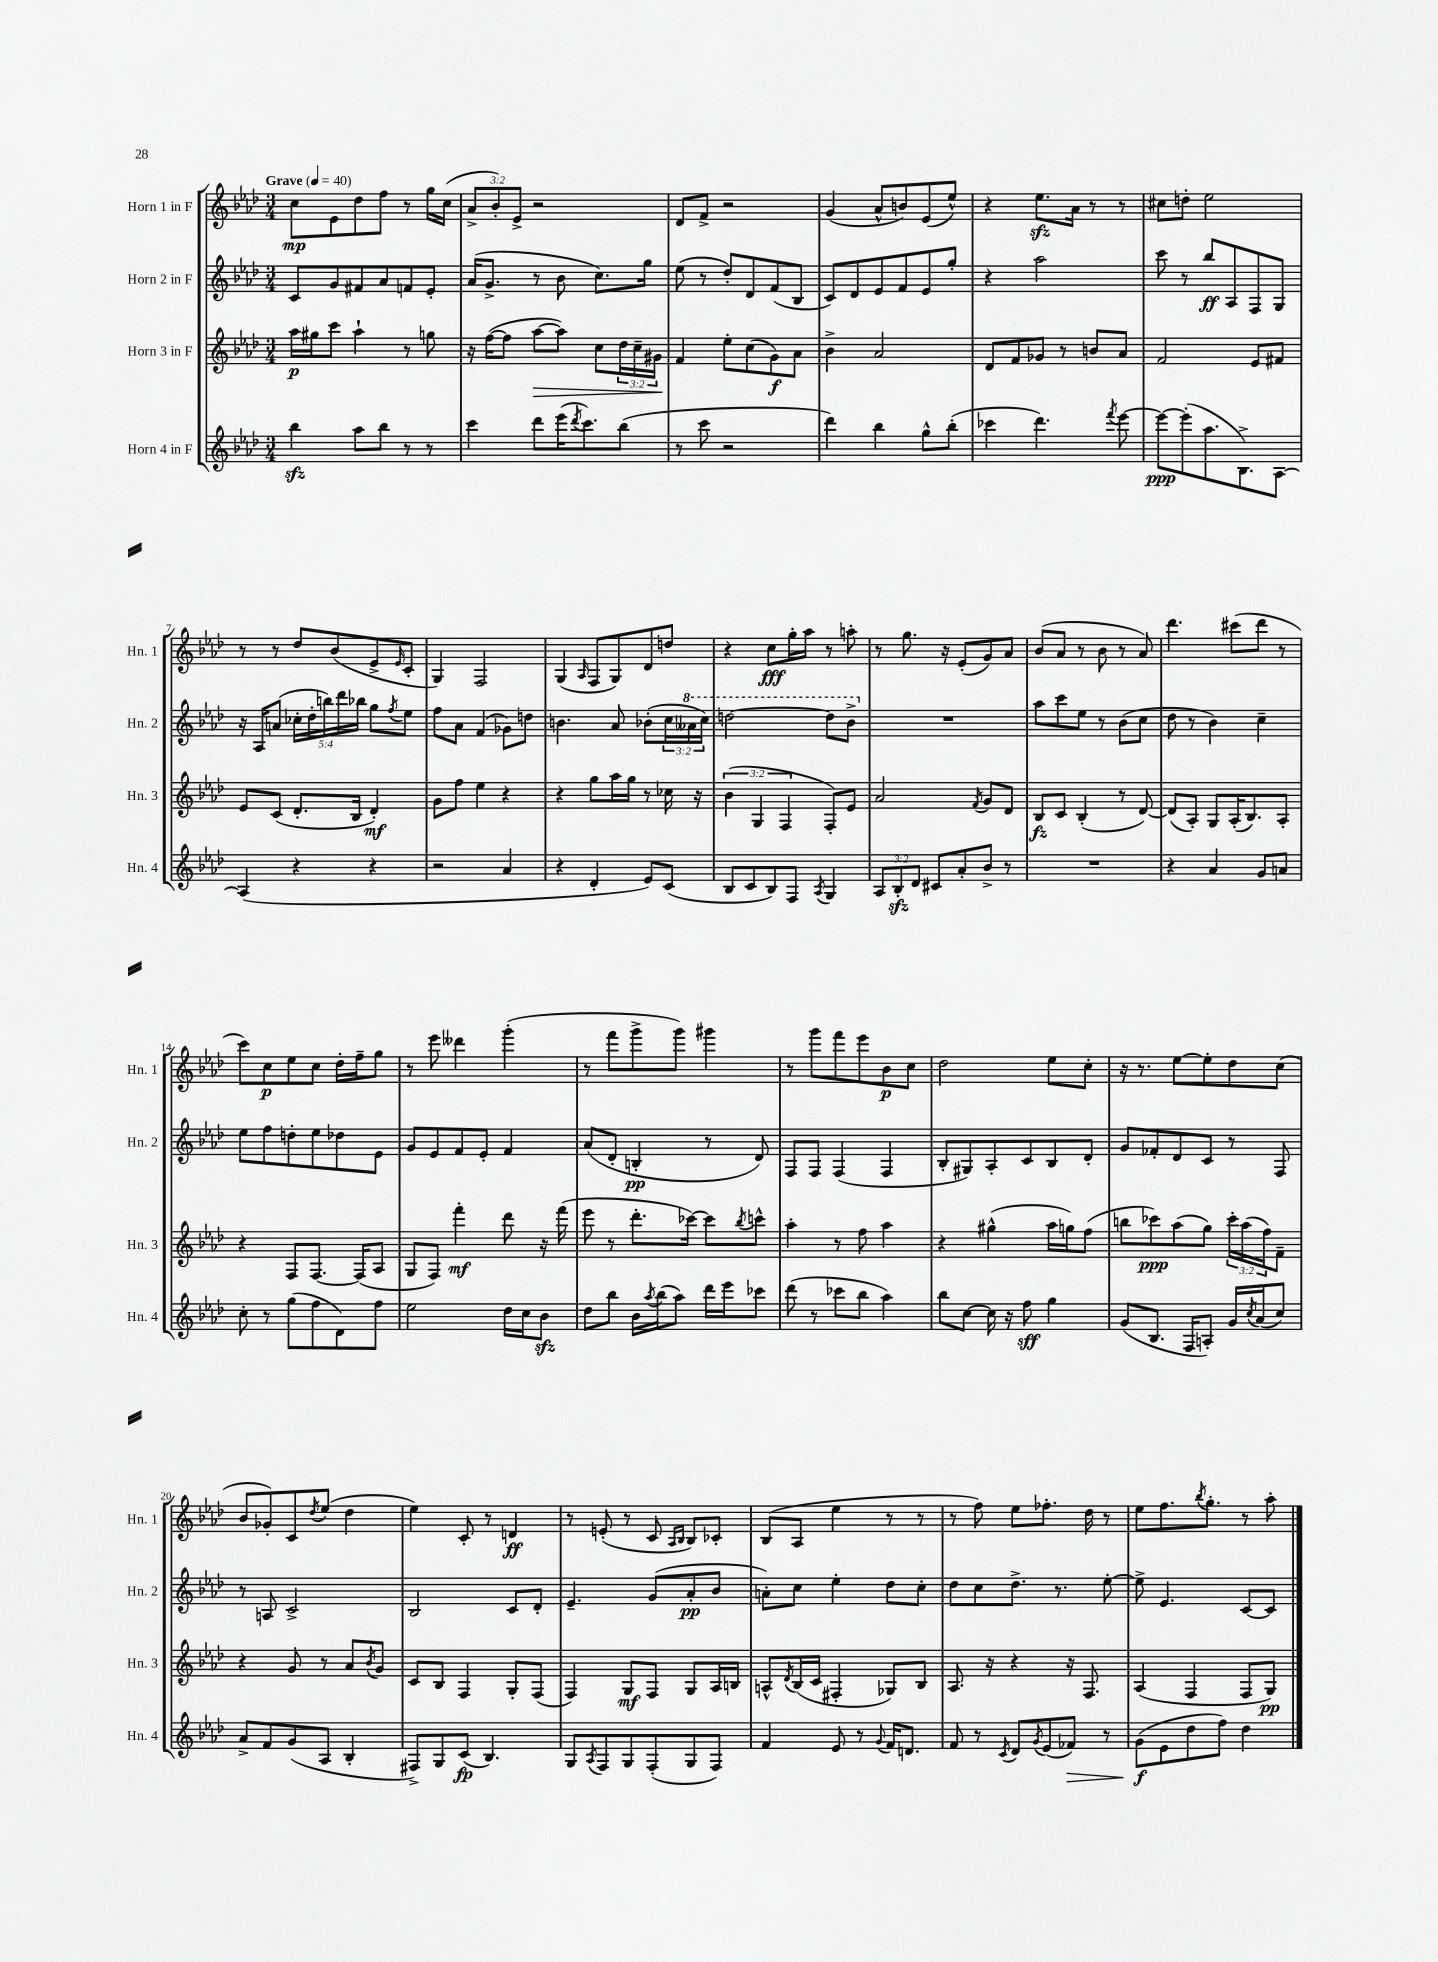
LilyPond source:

<<
\new StaffGroup <<
\new Staff = "s0" \with { instrumentName = "Horn 1 in F" shortInstrumentName = "Hn. 1" } {
    \clef treble \key aes \major \numericTimeSignature \time 3/4 \override Staff.TupletNumber.text = #tuplet-number::calc-fraction-text \tempo "Grave" 4 = 40
    c''8\mp ees'8 des''8 f''8 r8 g''16 c''16( |
    \tuplet 3/2 { aes'8-> bes'8-.) ees'8-> } r2 |
    des'8 f'8-> r2 |
    g'4( aes'8-^ b'8) ees'8( ees''8-^) |
    r4 ees''8.\sfz aes'16 r8 r8 |
    cis''8 d''8-. ees''2 |
    r8 r8 des''8 bes'8( ees'8-> \grace { ees'16 } c'8-. |
    g4) f2 |
    g4( \grace { aes16 } f8 g8) des'8 d''8 |
    r4 c''8\fff g''16-. aes''16 r8 a''8-. |
    r8 g''8. r16 ees'8-.( g'8) aes'8 |
    bes'8( aes'8 r8 bes'8 r8 aes'8) |
    des'''4. cis'''8( des'''8 r8 |
    c'''8) c''8\p ees''8 c''8 des''16-. f''16-- g''8 |
    r8 ees'''8 deses'''4 g'''4-.( |
    r8 f'''8 g'''8-> g'''8) gis'''4 |
    r8 g'''8 f'''8 ees'''8 bes'8\p c''8 |
    des''2 ees''8 c''8-. |
    r16 r8. ees''8~ ees''8-. des''8 c''8( |
    bes'8 ges'8-.) c'8 \acciaccatura { des''8 } ees''8( des''4 |
    ees''4) c'8-. r8 d'4\ff |
    r8 e'8-.( r8 c'8 \grace { aes16 bes16 } bes8) ces'8-. |
    bes8( aes8 ees''4 r8 r8 |
    r8 f''8) ees''8 fes''8.-. des''16 r8 |
    ees''8 f''8. \acciaccatura { bes''8 } g''8.-. r8 aes''8-. \bar "|." |
}
\new Staff = "s1" \with { instrumentName = "Horn 2 in F" shortInstrumentName = "Hn. 2" } {
    \clef treble \key aes \major \numericTimeSignature \time 3/4 \override Staff.TupletNumber.text = #tuplet-number::calc-fraction-text
    c'8 g'8 fis'8 aes'8 f'8 ees'8-. |
    aes'16( g'8.-> r8 bes'8 c''8.) g''16 |
    ees''8( r8 des''8-.) des'8 f'8( bes8 |
    c'8) des'8 ees'8 f'8 ees'8 g''8-. |
    r4 aes''2 |
    c'''8 r8 bes''8\ff aes8 f8 g8 |
    r16 aes16 a'8( \tuplet 5/4 { ces''16-. des''16-. b''16) des'''16 bes''16 } g''8 \acciaccatura { f''8 } ees''8 |
    f''8 aes'8 f'4( ges'8) d''8 |
    b'4. aes'8 bes'8-.( \tuplet 3/2 { c''16 \ottava #1 aeses''16 c'''16) } |
    d'''2~ d'''8 bes''8-> \ottava #0 |
    R2. |
    aes''8 c'''8 ees''8 r8 bes'8( c''8 |
    des''8 r8 bes'4) c''4-- |
    ees''8 f''8 d''8-. ees''8 des''8 ees'8 |
    g'8 ees'8 f'8 ees'8-. f'4 |
    aes'8( des'8-. b4-.\pp r8 des'8) |
    f8 f8 f4( f4 |
    bes8-. gis8) aes8-. c'8 bes8 des'8-. |
    g'8 fes'8-. des'8 c'8 r8 f8 |
    r8 a8 c'2-> |
    bes2 c'8 des'8-. |
    ees'4.-- g'8( aes'8-.\pp bes'8 |
    a'8-.) c''8 ees''4-. des''8 c''8-. |
    des''8 c''8 des''8.-> r8. ees''8~-. |
    ees''8-> ees'4. c'8~ c'8 \bar "|." |
}
\new Staff = "s2" \with { instrumentName = "Horn 3 in F" shortInstrumentName = "Hn. 3" } {
    \clef treble \key aes \major \numericTimeSignature \time 3/4 \override Staff.TupletNumber.text = #tuplet-number::calc-fraction-text
    aes''16\p gis''16 c'''8 aes''4-! r8 g''8 |
    r16 f''16~( f''8 aes''8~\> aes''8) c''8 \tuplet 3/2 { des''16 c''16-- gis'16\! } |
    f'4 ees''8-. c''8( g'8\f) aes'8 |
    bes'4-> aes'2 |
    des'8 f'8 ges'8 r8 b'8 aes'8 |
    f'2 ees'8 fis'8 |
    ees'8 c'8( des'8.-. bes16 des'4-.\mf) |
    g'8 f''8 ees''4 r4 |
    r4 g''8 aes''16 g''16 r8 ces''16 r16 |
    \tuplet 3/2 { bes'4( g4 f4 } f8-.) ees'8 |
    aes'2 \acciaccatura { f'8 } g'8 des'8 |
    bes8\fz c'8 bes4-.( r8 des'8~) |
    des'8( aes8-.) g8 aes16-.( bes8.) aes8-. |
    r4 f8 f8.~ f16( aes8 |
    g8 f8) f'''4-.\mf des'''8 r16 f'''16( |
    ees'''8 r8 des'''8.-. ces'''16~) ces'''8 \acciaccatura { bes''8 } c'''8-^ |
    aes''4-. r8 f''8 aes''4 |
    r4 gis''4-^( aes''16 g''16) f''8( |
    b''8 ces'''8\ppp) aes''8( g''8) \tuplet 3/2 { ces'''16-. aes''16( f''16) } f'8-- |
    r4 g'8 r8 aes'8 \acciaccatura { bes'8 } g'8 |
    c'8 bes8 f4 g8-. f8( |
    f4) g8\mf f8 g8 aes16 b16 |
    a8-^ \acciaccatura { des'8 } bes16( c'16 fis4-. ges8) bes8 |
    aes8. r16 r4 r16 f8. |
    aes4( f4 f8 g8\pp) \bar "|." |
}
\new Staff = "s3" \with { instrumentName = "Horn 4 in F" shortInstrumentName = "Hn. 4" } {
    \clef treble \key aes \major \numericTimeSignature \time 3/4 \override Staff.TupletNumber.text = #tuplet-number::calc-fraction-text
    bes''4\sfz aes''8 bes''8 r8 r8 |
    c'''4 des'''8 ees'''16( \acciaccatura { des'''8 } c'''8.) bes''8( |
    r8 c'''8 r2 |
    des'''4) bes''4 g''8-^ bes''8-.( |
    ces'''4 des'''4.) \acciaccatura { f'''8 } ees'''8~ |
    ees'''8~\ppp ees'''8-.( aes''8. bes8.->) aes8~ |
    aes4( r4 r4 |
    r2 aes'4 |
    r4 des'4-. ees'8) c'8( |
    bes8 c'8 bes8) f8 \acciaccatura { aes8 } g4 |
    \tuplet 3/2 { aes8 bes8-.\sfz des'8 } cis'8 aes'8-. bes'8-> r8 |
    R2. |
    r4 aes'4 g'8 a'8 |
    c''8-. r8 g''8( f''8 des'8) f''8 |
    ees''2 des''16 c''16 bes'8\sfz |
    des''8 bes''8 bes'16 \acciaccatura { aes''8 } bes''16( aes''8) des'''16 ees'''16 ces'''8 |
    des'''8( r8 ces'''8 bes''8 aes''4) |
    bes''8 c''8~ c''16 r16 f''8\sff g''4 |
    g'8( bes8. f16 a8-.) g'16 \acciaccatura { c''8 } aes'16( c''8) |
    aes'8-> f'8 g'8( aes8 bes4-. |
    fis8->) g8 c'8\fp( bes4.) |
    g8 \acciaccatura { aes8 } f8 g8 f8-.( g8 f8) |
    f'4 ees'8 r8 \appoggiatura { g'8 } f'16 d'8. |
    f'8 r8 \acciaccatura { c'8 } des'8 \acciaccatura { g'8 } ees'8( fes'8\>) r8 |
    g'8\f\!( ees'8 des''8 f''8) des''4 \bar "|." |
}
>>
>>
